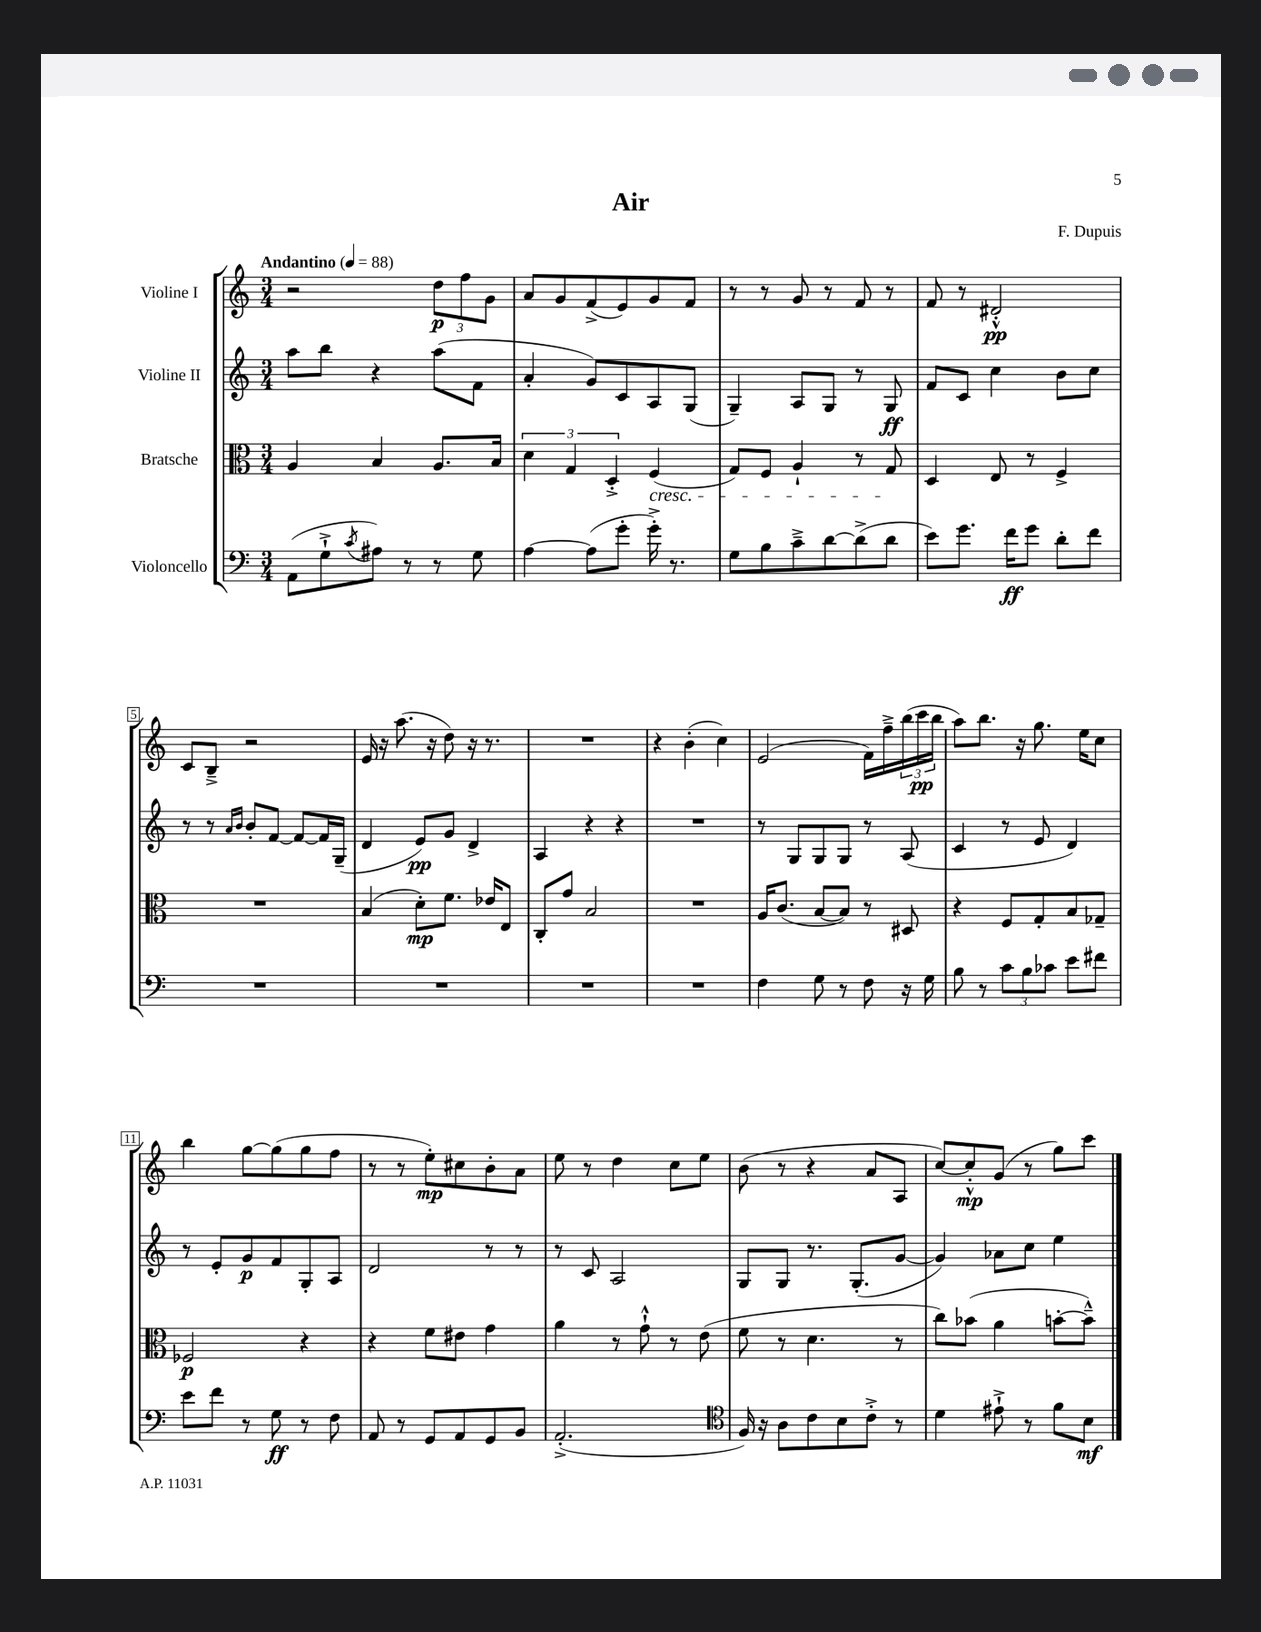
\header { title = "Air" composer = "F. Dupuis" }
<<
\new StaffGroup <<
\new Staff = "s0" \with { instrumentName = "Violine I" } {
    \clef treble \key c \major \numericTimeSignature \time 3/4 \tempo "Andantino" 4 = 88
    r2 \tuplet 3/2 { d''8\p f''8 g'8 } |
    a'8 g'8 f'8->( e'8) g'8 f'8 |
    r8 r8 g'8 r8 f'8 r8 |
    f'8 r8 dis'2-.-^\pp |
    c'8 b8---> r2 |
    e'16 r16 a''8.( r16 d''8) r16 r8. |
    R2. |
    r4 b'4-.( c''4) |
    e'2( f'16) f''16---> \tuplet 3/2 { b''16( c'''16\pp b''16 } |
    a''8) b''8. r16 g''8. e''16 c''8 |
    b''4 g''8~ g''8( g''8 f''8 |
    r8 r8 e''8-.\mp) cis''8 b'8-. a'8 |
    e''8 r8 d''4 c''8 e''8 |
    b'8( r8 r4 a'8 a8 |
    c''8~) c''8-.-^\mp g'8( r8 g''8) c'''8 \bar "|." |
}
\new Staff = "s1" \with { instrumentName = "Violine II" } {
    \clef treble \key c \major \numericTimeSignature \time 3/4
    a''8 b''8 r4 a''8( f'8 |
    a'4-. g'8) c'8 a8 g8( |
    g4--) a8 g8 r8 g8\ff |
    f'8 c'8 c''4 b'8 c''8 |
    r8 r8 \grace { a'16 b'16 } b'8-. f'8~ f'8~ f'16 g16--( |
    d'4 e'8\pp) g'8 d'4-> |
    a4 r4 r4 |
    R2. |
    r8 g8 g8 g8 r8 a8( |
    c'4 r8 e'8 d'4) |
    r8 e'8-. g'8\p f'8 g8-. a8 |
    d'2 r8 r8 |
    r8 c'8 a2 |
    g8 g8 r8. g8.-.( g'8~ |
    g'4) aes'8 c''8 e''4 \bar "|." |
}
\new Staff = "s2" \with { instrumentName = "Bratsche" } {
    \clef alto \key c \major \numericTimeSignature \time 3/4
    a4 b4 a8. b16 |
    \tuplet 3/2 { d'4 g4 d4-.-> } f4\cresc( |
    g8) f8 a4-! r8 g8\! |
    d4 e8 r8 f4-> |
    R2. |
    b4( d'8-.\mp) f'8. ees'16 e8 |
    c8-. g'8 b2 |
    R2. |
    a16 c'8.( b8~ b8) r8 dis8 |
    r4 f8 g8-. b8 ges8-- |
    fes2\p r4 |
    r4 f'8 eis'8 g'4 |
    a'4 r8 g'8-!-^ r8 e'8( |
    f'8 r8 d'4. r8 |
    c''8) bes'8( a'4 b'8~-. b'8---^) \bar "|." |
}
\new Staff = "s3" \with { instrumentName = "Violoncello" } {
    \clef bass \key c \major \numericTimeSignature \time 3/4
    a,8( g8-!-> \acciaccatura { c'8 } ais8) r8 r8 g8 |
    a4~ a8( g'8-. g'16-.->) r8. |
    g8 b8 c'8---> d'8~ d'8->( d'8 |
    e'8) g'8. f'16\ff g'8 d'8-. f'8 |
    R2. |
    R2. |
    R2. |
    R2. |
    f4 g8 r8 f8 r16 g16 |
    b8 r8 \tuplet 3/2 { c'8 b8 ces'8 } e'8 fis'8 |
    e'8 f'8 r8 g8\ff r8 f8 |
    a,8 r8 g,8 a,8 g,8 b,8 |
    a,2.-.->( |
    \clef tenor f16) r16 a8 c'8 b8 c'8-.-> r8 |
    d'4 eis'8-!-> r8 f'8 b8\mf \bar "|." |
}
>>
>>
\layout { \context { \Score \override BarNumber.stencil = #(make-stencil-boxer 0.1 0.3 ly:text-interface::print) } }
